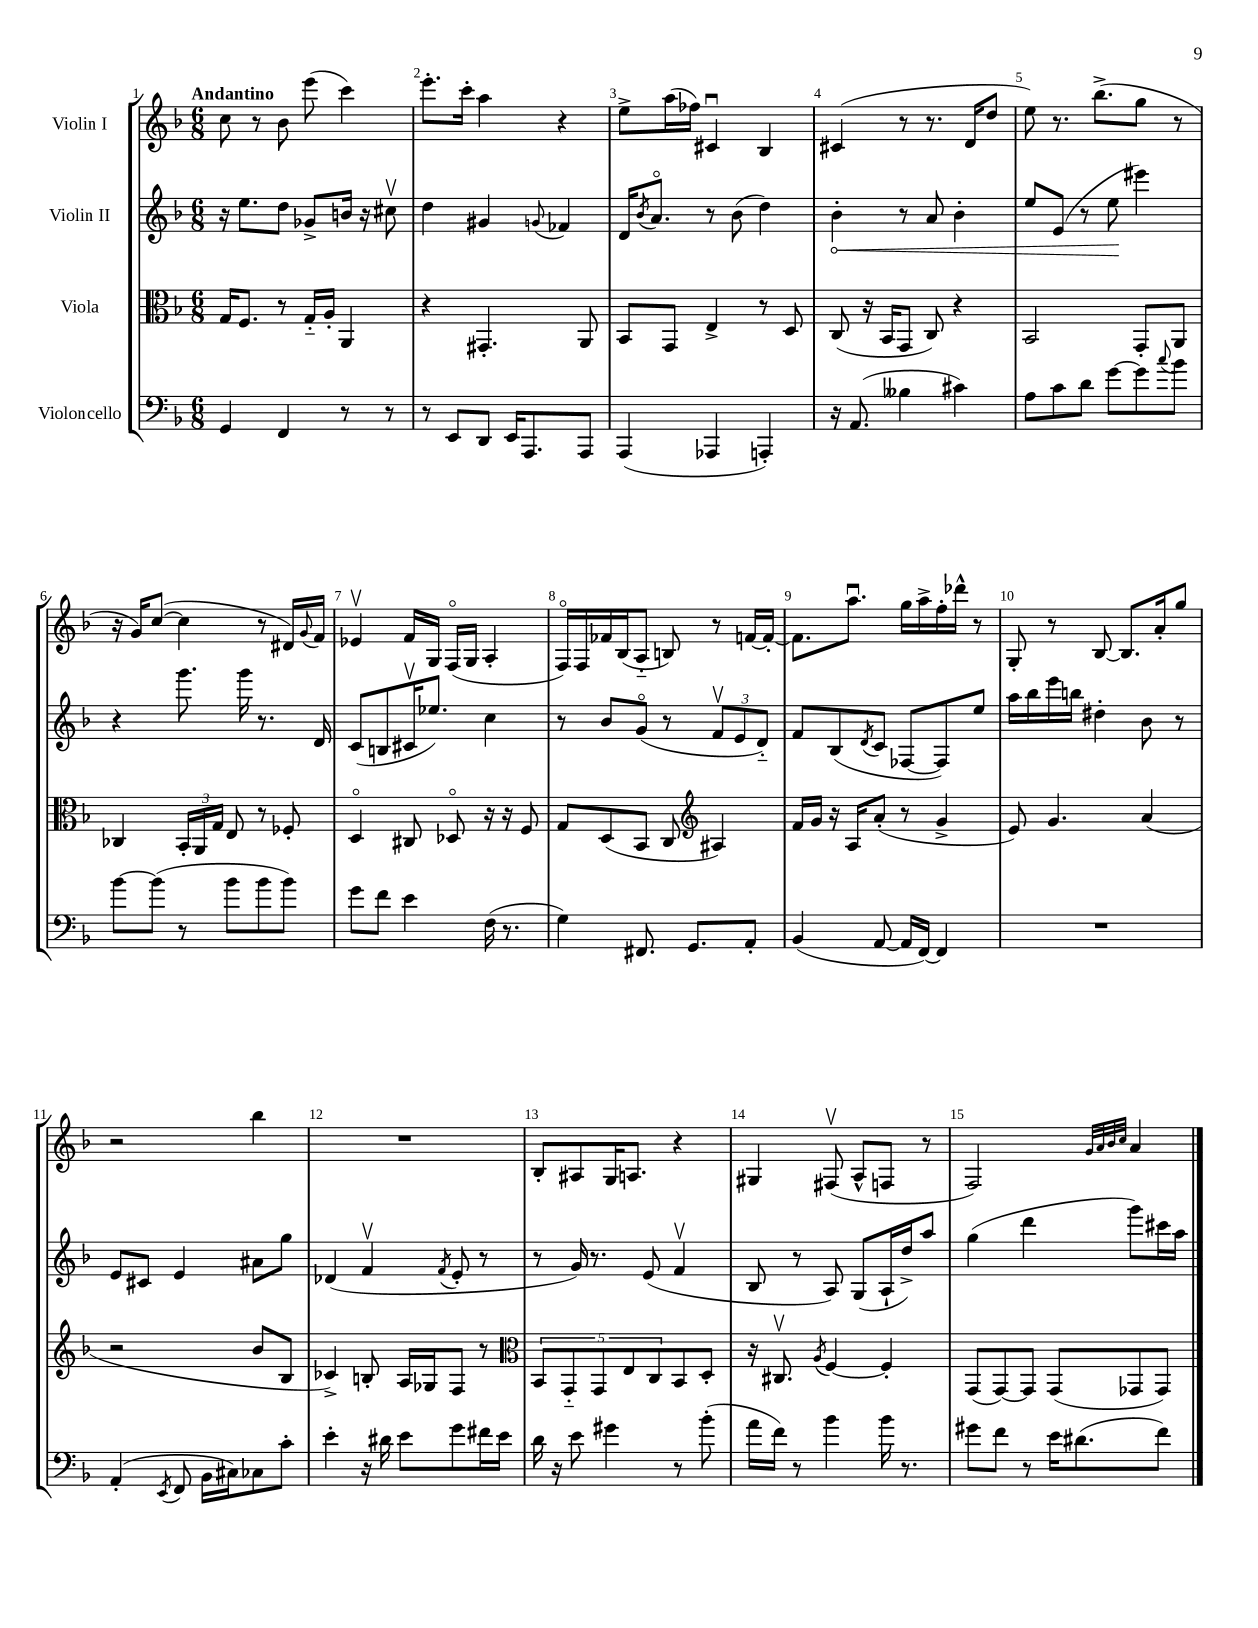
<<
\new StaffGroup <<
\new Staff = "s0" \with { instrumentName = "Violin I" } {
    \clef treble \key f \major \numericTimeSignature \time 6/8 \tempo "Andantino"
    c''8 r8 bes'8 e'''8( c'''4) |
    e'''8.-. c'''16-. a''4 r4 |
    e''8-> a''16( fes''16) cis'4\downbow bes4 |
    cis'4( r8 r8. d'16 d''8 |
    e''8) r8. bes''8.->( g''8 r8 |
    r16 g'16) c''8~( c''4 r8 dis'16) \appoggiatura { g'8 } f'16 |
    ees'4\upbow f'16 g16 f16\flageolet( g16 a4-. |
    f16\flageolet) f16 fes'16 bes16( a8-_ b8) r8 f'16~ f'16~-. |
    f'8. a''8.\downbow g''16 a''16-> f''16-. des'''16-^ r8 |
    g8-. r8 bes8~ bes8. a'16-. g''8 |
    r2 bes''4 |
    R2. |
    bes8-. ais8 g16 a8. r4 |
    gis4 fis8\upbow( a8-^ f8 r8 |
    f2) \grace { g'32 a'32 bes'32 c''32 } a'4 \bar "|." |
}
\new Staff = "s1" \with { instrumentName = "Violin II" } {
    \clef treble \key f \major \numericTimeSignature \time 6/8
    r16 e''8. d''8 ges'8-> b'16 r16 cis''8\upbow |
    d''4 gis'4 \appoggiatura { g'8 } fes'4 |
    d'16 \acciaccatura { bes'8 } a'8.\flageolet r8 bes'8( d''4) |
    \once \override Hairpin.circled-tip = ##t bes'4-.\< r8 a'8 bes'4-. |
    e''8 e'8( r8 e''8\! eis'''4) |
    r4 g'''8. g'''16 r8. d'16 |
    c'8( b8 cis'16\upbow ees''8.) c''4 |
    r8 bes'8 g'8\flageolet( r8 \tuplet 3/2 { f'8\upbow e'8 d'8-_) } |
    f'8 bes8( \acciaccatura { d'8 } c'8 fes8~ fes8) e''8 |
    a''16 bes''16 e'''16 b''16 dis''4-. bes'8 r8 |
    e'8 cis'8 e'4 ais'8 g''8 |
    des'4( f'4\upbow \acciaccatura { f'8 } e'8-. r8 |
    r8 g'16) r8. e'8( f'4\upbow |
    bes8 r8 a8) g8( a16-! d''16->) a''8 |
    g''4( d'''4 g'''8) cis'''16 a''16 \bar "|." |
}
\new Staff = "s2" \with { instrumentName = "Viola" } {
    \clef alto \key f \major \numericTimeSignature \time 6/8
    g16 f8. r8 g16-_ a16-. a,4 |
    r4 gis,4.-. a,8 |
    bes,8 g,8 e4-> r8 d8 |
    c8( r16 bes,16 g,8 c8) r4 |
    bes,2 g,8-. a,8 |
    ces4 \tuplet 3/2 { bes,16-. a,16 g16 } e8 r8 fes8-. |
    d4\flageolet cis8 des8\flageolet r16 r16 f8 |
    g8 d8( bes,8 c8 \clef treble ais4) |
    f'16 g'16 r16 a16 a'8-.( r8 g'4-> |
    e'8) g'4. a'4( |
    r2 bes'8 bes8 |
    ces'4->) b8-. a16 ges16 f8 r8 |
    \clef alto \tuplet 5/4 { bes,8 g,8-_ g,8 e8 c8 } bes,8 d8-. |
    r16 cis8.\upbow \acciaccatura { a8 } f4~ f4-. |
    g,8( g,8~) g,8 g,8( ges,8 ges,8) \bar "|." |
}
\new Staff = "s3" \with { instrumentName = "Violoncello" } {
    \clef bass \key f \major \numericTimeSignature \time 6/8
    g,4 f,4 r8 r8 |
    r8 e,8 d,8 e,16 a,,8. a,,8 |
    a,,4( aes,,4 a,,4-.) |
    r16 a,8.( beses4 cis'4) |
    a8 c'8 d'8 g'8~ g'8 \appoggiatura { c''8 } bes'8 |
    bes'8~ bes'8( r8 bes'8 bes'8 bes'8) |
    g'8 f'8 e'4 f16( r8. |
    g4) fis,8. g,8. a,8-. |
    bes,4( a,8~ a,16 f,16~) f,4 |
    R2. |
    a,4-.( \acciaccatura { e,8 } f,8 bes,16 cis16) ces8 c'8-. |
    e'4-. r16 dis'16 e'8 g'8 fis'16 e'16 |
    d'16 r16 e'8 gis'4 r8 bes'8-.( |
    a'16 f'16) r8 bes'4 bes'16 r8. |
    gis'8 f'8 r8 e'16 dis'8.( f'8) \bar "|." |
}
>>
>>
\layout { \context { \Score \override BarNumber.break-visibility = ##(#f #t #t) barNumberVisibility = #all-bar-numbers-visible } }
